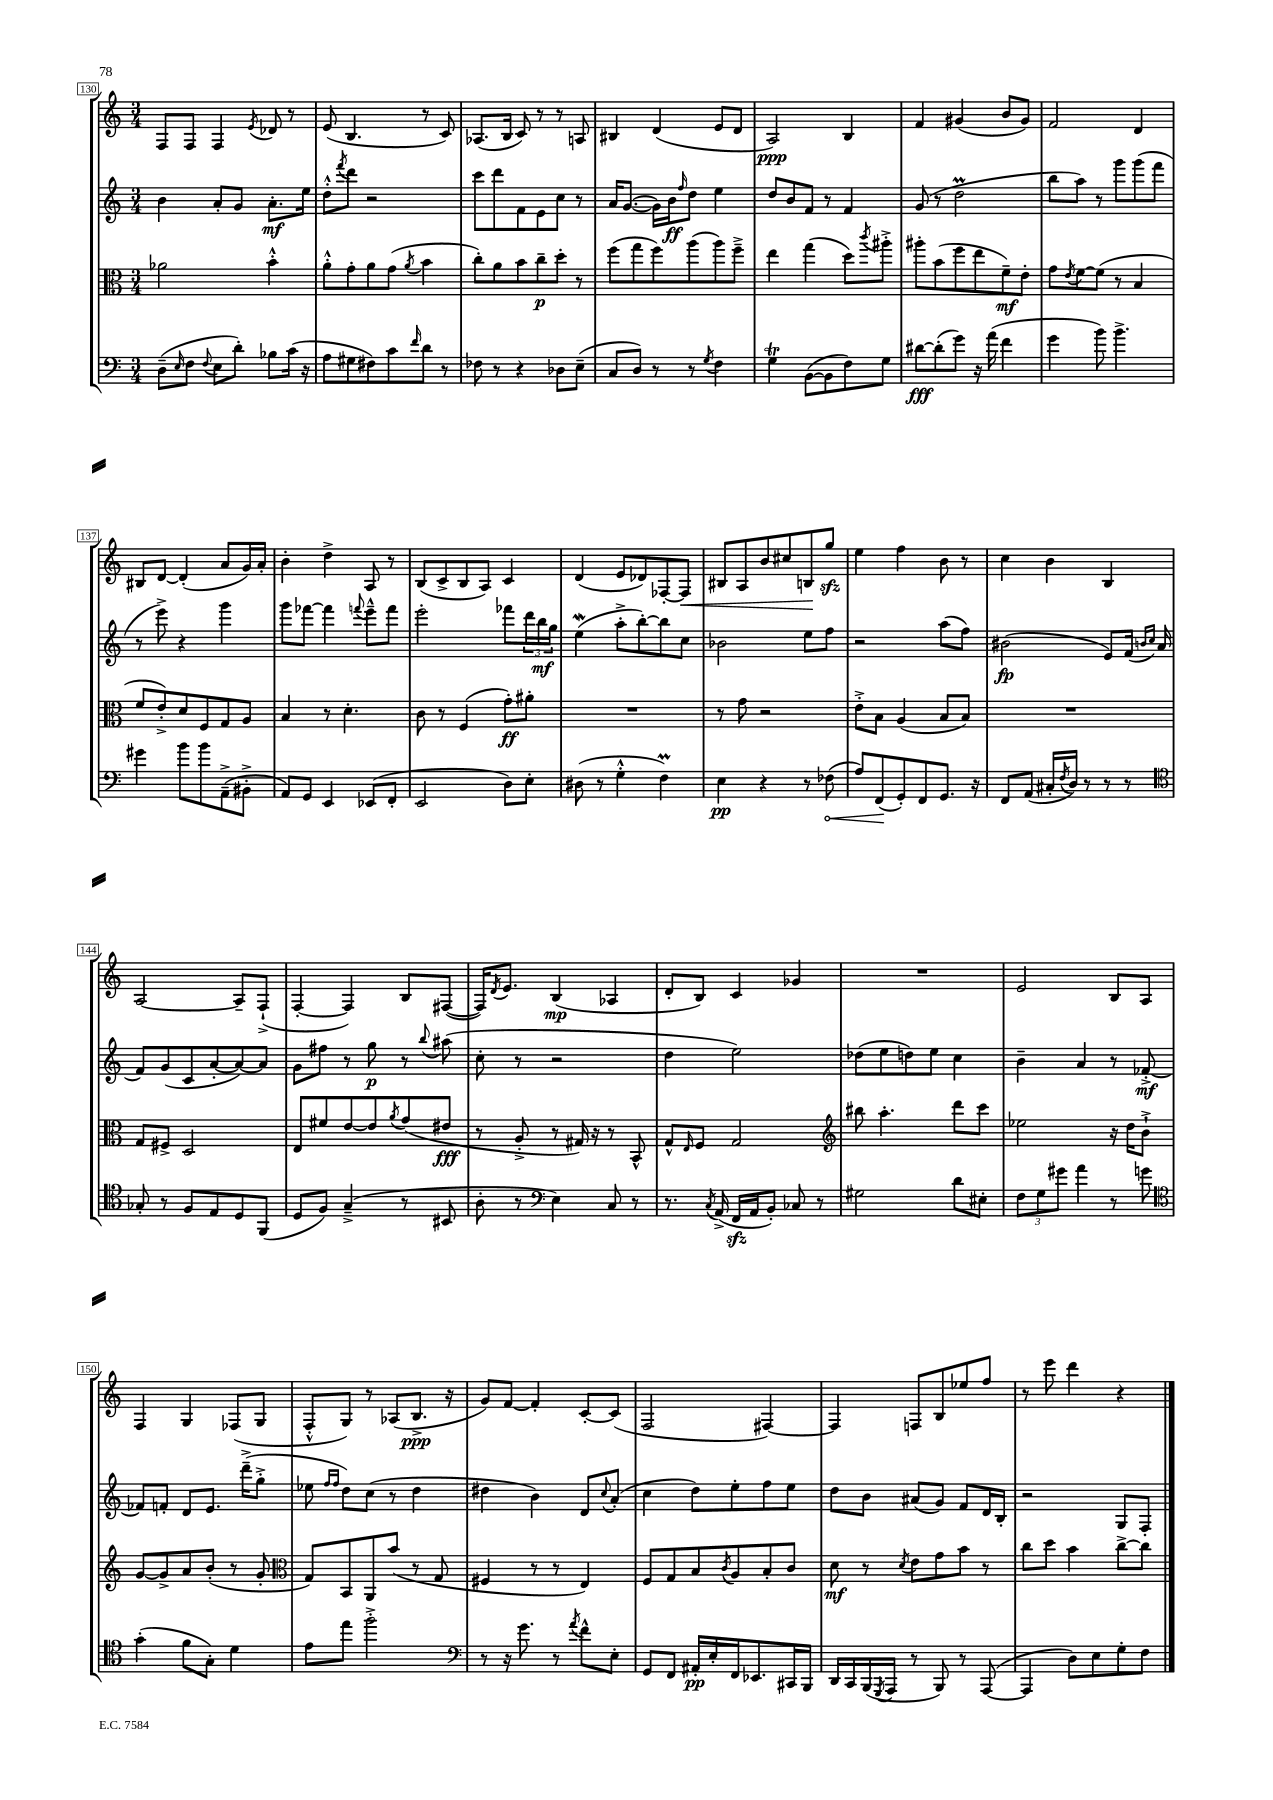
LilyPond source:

<<
\new StaffGroup <<
\new Staff = "s0" {
    \clef treble \key c \major \numericTimeSignature \time 3/4
    f8 f8 f4 \acciaccatura { e'8 } des'8 r8 |
    e'8( b4. r8 c'8) |
    aes8.( b16 c'8) r8 r8 a8 |
    bis4 d'4( e'8 d'8 |
    a2\ppp) b4 |
    f'4 gis'4( b'8 gis'8) |
    f'2 d'4 |
    bis8 d'8~ d'4-.( a'8 g'16) a'16-. |
    b'4-. d''4-> a8 r8 |
    b8( c'8-> b8 a8) c'4 |
    d'4( e'8 des'8) fes8~-. fes8\< |
    bis8 a8 b'8 cis''8 b8\! g''8\sfz |
    e''4 f''4 b'8 r8 |
    c''4 b'4 b4 |
    a2~ a8-- f8-!->( |
    f4~-. f4) b8 fis8~( |
    fis16) \acciaccatura { d'8 } e'8. b4\mp( aes4 |
    d'8-. b8) c'4 ges'4 |
    R2. |
    e'2 b8 a8 |
    f4 g4 fes8( g8 |
    f8-.-^ g8) r8 aes8( b8.->\ppp r16 |
    g'8) f'8~ f'4-. c'8~-. c'8( |
    f2 fis4~) |
    fis4 f8 b8 ees''8 f''8 |
    r8 e'''8 d'''4 r4 \bar "|." |
}
\new Staff = "s1" {
    \clef treble \key c \major \numericTimeSignature \time 3/4
    b'4 a'8-. g'8 a'8.-.\mf e''16 |
    d''8-.-^ \acciaccatura { f'''8 } d'''8 r2 |
    c'''8 d'''8 f'8 e'8 c''8 r8 |
    a'16 g'8.~( g'16) b'16\ff \grace { f''16 } d''8 e''4 |
    d''8 b'8 f'8 r8 f'4 |
    g'8( r8 d''2\prall |
    b''8 a''8) r8 g'''8 g'''8( f'''8 |
    r8 e'''8->) r4 g'''4 |
    g'''8 fes'''8~ fes'''4 \appoggiatura { f'''8 } e'''8---^ f'''8 |
    e'''2-. fes'''8 \tuplet 3/2 { d'''16 b''16\mf g''16 } |
    e''4\mordent( a''8-.-> b''8~-.) b''8 c''8 |
    bes'2 e''8 f''8 |
    r2 a''8( f''8) |
    bis'2\fp( e'8) f'16( \grace { b'16 c''16 } a'16 |
    f'8) g'8( c'8 a'8~-. a'8~) a'8 |
    g'8 fis''8 r8 g''8\p r8 \appoggiatura { b''8 } ais''8( |
    c''8-. r8 r2 |
    d''4 e''2) |
    des''8( e''8 d''8) e''8 c''4 |
    b'4-- a'4 r8 fes'8~-.->\mf |
    fes'8 f'8-. d'8 e'8. d'''16--->( g''8-.-> |
    ees''8 \grace { f''16 f''16 } d''8) c''8( r8 d''4 |
    dis''4 b'4) d'8 \appoggiatura { c''8 } a'8-.( |
    c''4 d''8) e''8-. f''8 e''8 |
    d''8 b'8 ais'8( g'8) f'8 d'16 b16-. |
    r2 g8 f8-. \bar "|." |
}
\new Staff = "s2" {
    \clef alto \key c \major \numericTimeSignature \time 3/4
    aes'2 b'4-.-^ |
    a'8-.-^ g'8-. a'8 g'8( \acciaccatura { a'8 } b'4 |
    c''8-.) a'8 b'8 c''8--\p d''8-. r8 |
    f''8( g''8 f''8) a''8( a''8) f''8---> |
    e''4 g''4( d''8) \acciaccatura { c'''8 } ais''8-.-> |
    ais''8-. b'8( f''8 e''8 f'8--\mf) e'8-. |
    g'8 \acciaccatura { e'8 } f'8~ f'8( r8 b4 |
    f'8 e'8-.->) d'8 f8 g8 a8 |
    b4 r8 d'4.-. |
    c'8 r8 f4( g'8-.\ff) ais'8-. |
    R2. |
    r8 g'8 r2 |
    e'8-.-> b8 a4( b8 b8) |
    R2. |
    g8 fis8-> d2 |
    e8 fis'8 e'8~ e'8 \acciaccatura { a'8 } g'8( eis'8\fff |
    r8 a8-.-> r8 gis16) r16 r8 b,8-^ |
    g8-^ \grace { e16 } f8 g2 |
    \clef treble bis''8 a''4.-. d'''8 c'''8 |
    ees''2 r16 d''16 b'8-!-> |
    g'8~ g'8-> a'8 b'8-.( r8 g'8-. |
    \clef alto g8) b,8 a,8 b'8( r8 g8 |
    fis4 r8 r8 e4) |
    f8 g8 b8 \acciaccatura { c'8 } a8 b8-. c'8 |
    d'8\mf r8 \acciaccatura { d'8 } e'8 g'8 b'8 r8 |
    c''8 d''8 b'4 c''8~-> c''8 \bar "|." |
}
\new Staff = "s3" {
    \clef bass \key c \major \numericTimeSignature \time 3/4
    d8--( \grace { e16 } f8 \appoggiatura { f8 } e8 d'8-.) bes8 c'16( r16 |
    a8 gis8 fis8) c'8 \grace { f'16 } d'8 r8 |
    fes8 r8 r4 des8 e8--( |
    c8 d8) r8 r8 \acciaccatura { g8 } f4 |
    g4\trill b,8~( b,8 f8) g8 |
    dis'8~\fff dis'8-.( g'8) r16 a'16( f'4 |
    g'4 b'8) b'4.-> |
    gis'4 b'8 b'8 a,8--->( bis,8-.-> |
    a,8) g,8 e,4 ees,8( f,8-. |
    e,2 d8) e8-. |
    dis8( r8 g4-.-^ f4\prall) |
    e4\pp r4 r8 \once \override Hairpin.circled-tip = ##t fes8\<( |
    a8) f,8\!( g,8-.) f,8 g,8. r16 |
    f,8 a,8( cis16-. \acciaccatura { f8 } d16) r8 r8 r8 |
    \clef tenor ges8-. r8 f8 e8 d8 f,8( |
    d8 f8) g4--->( r8 bis,8 |
    a8-. r8 \clef bass e4) c8 r8 |
    r8. \acciaccatura { c8 } a,16->( f,16\sfz a,16 b,8-.) ces8 r8 |
    gis2 d'8 eis8-. |
    \tuplet 3/2 { f8 g8 gis'8 } a'4 r8 g'8 |
    \clef tenor g'4-.( f'8 g8-.) d'4 |
    e'8 e''8 f''2-.-> |
    \clef bass r8 r16 g'8. r8 \acciaccatura { a'8 } f'8-^ e8-. |
    g,8 f,8 ais,16-.\pp e16-. f,16 ees,8. cis,16 b,,16 |
    d,16 c,16 b,,16( \acciaccatura { g,,8 } a,,16 r8 b,,8) r8 a,,8~( |
    a,,4 d8) e8 g8-. f8 \bar "|." |
}
>>
>>
\layout { \context { \Score currentBarNumber = #130 \override BarNumber.stencil = #(make-stencil-boxer 0.1 0.3 ly:text-interface::print) } }
